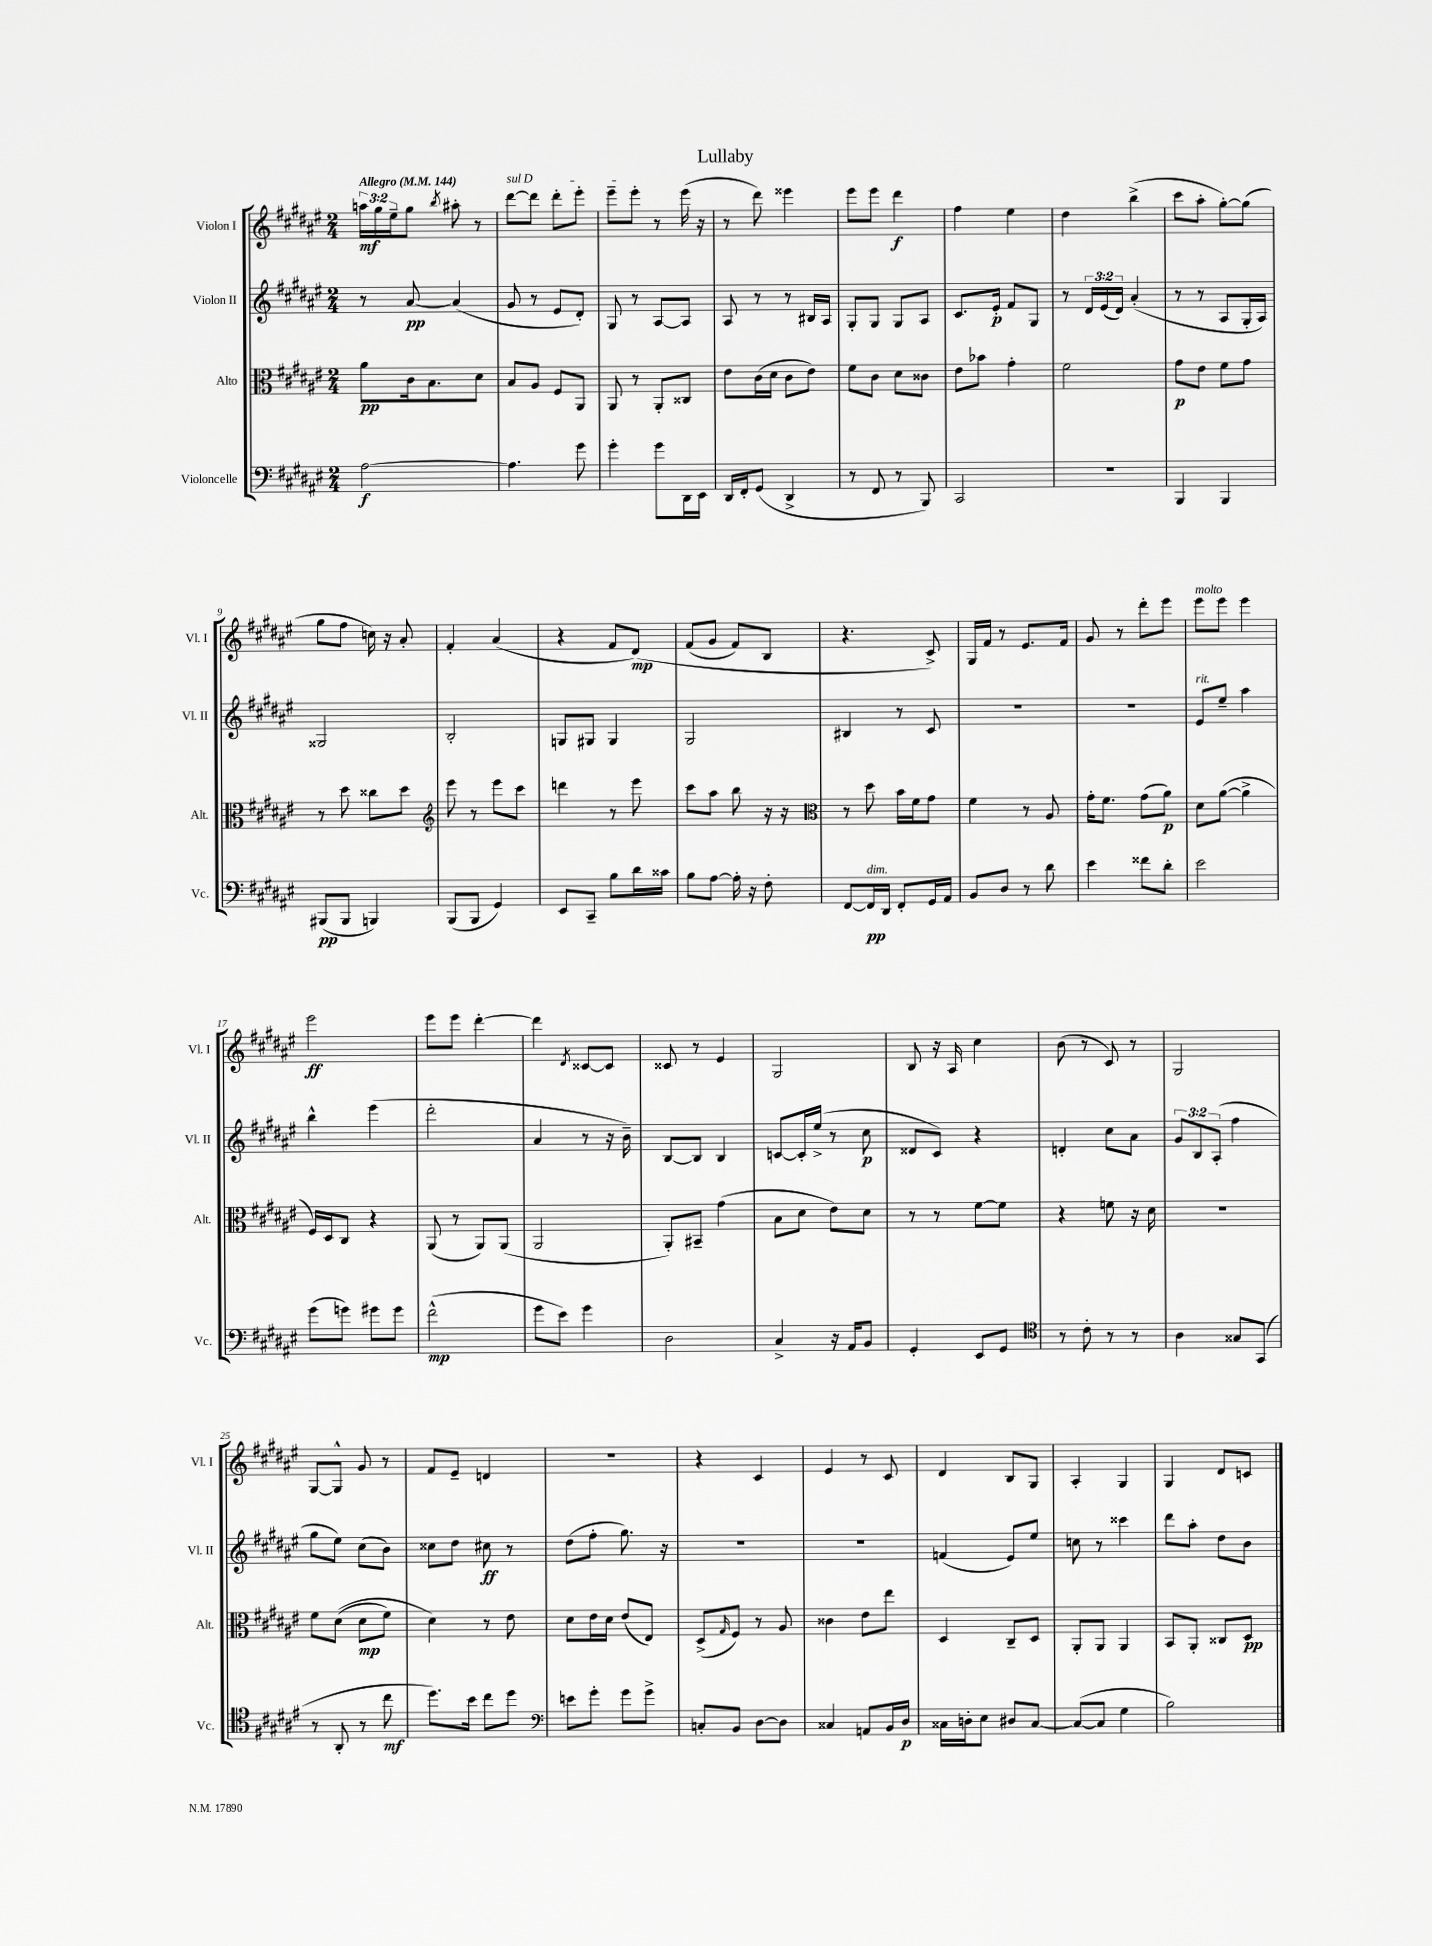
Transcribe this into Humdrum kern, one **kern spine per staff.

**kern	**kern	**kern	**kern
*staff4	*staff3	*staff2	*staff1
*clefF4	*clefC3	*clefG2	*clefG2
*k[f#c#g#d#a#e#]	*k[f#c#g#d#a#e#]	*k[f#c#g#d#a#e#]	*k[f#c#g#d#a#e#]
*M2/4	*M2/4	*M2/4	*M2/4
*MM144	*MM144	*MM144	*MM144
[2A#\	8a#\L	8r	24aa\LL
.	.	.	24gg#\
.	.	.	24ee#~\J
.	16c#\k	[8a#/	8gg#\J
.	8.B\	.	.
.	.	.	8qbb/
.	.	(4a#/]	8aa#'\
.	8d#\J	.	8r
=	=	=	=
4.A#\]	8B/L	8g#/	[8ddd#\L
.	8A#/J	8r	8ddd#\]J
.	8F#/L	8e#/L	8ddd#'\L
8g#\	8AA#/J	8d#'/J)	8eee#'\J
=	=	=	=
4g#'\	8AA#/	8G#/	8eee#~\L
.	8r	8r	8eee#'\J
8g#\L	8AA#'/L	[8A#/L	8r
16DD#\L	8C##/J	8A#/]J	(16eee#\
16EE#\JJ	.	.	16r
=	=	=	=
16DD#/LL	8e#\L	8A#/	8r
16FF#'/J	.	.	.
(8GG#/J	(16c#\L	8r	8ddd#\)
.	16d#\JJ	.	.
4DD#^/	8c#\L	8r	4eee##\
.	8e#\J)	16B#/LL	.
.	.	16A#/JJ	.
=	=	=	=
8r	8f#\L	8G#'/L	8eee#\L
8FF#/	8c#\J	8G#/J	8eee#\J
8r	8d#\L	8G#/L	4ddd#\
8BBB/)	8c##\J	8A#/J	.
=	=	=	=
2CC#/	8e#\L	8.c#/L	4ff#\
.	8b-\J	.	.
.	.	16e#'/Jk	.
.	4g#'\	8f#/L	4ee#\
.	.	8G#/J	.
=	=	=	=
2r	2f#\	8r	4dd#\
.	.	24d#/LL	.
.	.	(24e#/	.
.	.	24d#/JJ)	.
.	.	(4a#'/	(4bb^\
=	=	=	=
4BBB/	8g#\L	8r	8ccc#\L
.	8e#\J	8r	8aa#'\J
4BBB/	8f#\L	8A#/L	[8gg#'\L)
.	8g#\J	16G#'/L	(8gg#\]J
.	.	16A#/JJ)	.
=	=	=	=
(8BBB#/L	8r	2G##/	8gg#\L
8BBB#/J	8dd#\	.	8ff#\J
4BBB/)	8cc##\L	.	16cc\)
.	.	.	16r
.	8dd#\J	.	8a#'/
=	=	=	=
*	*clefG2	*	*
(8BBB/L	8eee#\	2B'/	4f#'/
8BBB/J	8r	.	.
4GG#/)	8eee#\L	.	(4a#/
.	8ccc#\J	.	.
=	=	=	=
8EE#/L	4ddd\	8G/L	4r
8CC#~/J	.	8G#/J	.
8B\L	8r	4G#/	8f#/L
16d#\L	8eee#\	.	&(8d#/J)
16c##\JJ	.	.	.
=	=	=	=
8B\L	8ccc#\L	2G#/	(8f#/L
[8A#\J	8aa#\J	.	8g#/J
16A#'\]	8bb\	.	8f#/L)
16r	.	.	.
8F#'\	16r	.	8B/J
.	16r	.	.
=	=	=	=
*	*clefC3	*	*
[8FF#/L	8r	4B#/	4.r
16FF#/]L	8dd#\	.	.
16DD#/JJ	.	.	.
8FF#'/L	16b\LL	8r	.
.	16f#\J	.	.
16GG#/L	8g#\J	8c#/	8c#^/&)
16AA#/JJ	.	.	.
=	=	=	=
8BB/L	4f#\	2r	16G#/LL
.	.	.	16f#/JJ
8D#/J	.	.	8r
8r	8r	.	8.e#/L
8d#\	8A#/	.	.
.	.	.	16f#/Jk
=	=	=	=
4e#\	16g#'\LK	2r	8g#/
.	8.f#\J	.	.
.	.	.	8r
8f##\L	(8g#\L	.	8ddd#'\L
8d#'\J	8a#\J)	.	8eee#\J
=	=	=	=
2e#\	8d#\L	8e#/L	8eee#\L
.	([8a#\J	8ee#~/J	8eee#\J
.	4a#^\]	4aa#\	4eee#\
=	=	=	=
(8g#\L	16F#/LL)	4bb^^\	2eee#\
.	16D#/J	.	.
8g\J)	8C#/J	.	.
8g#\L	4r	(4eee#\	.
8g#\J	.	.	.
=	=	=	=
(2f#^^\	(8AA#/	2ddd#'\	8eee#\L
.	8r	.	8eee#\J
.	8AA#/L)	.	[4ddd#'\
.	(8AA#/J	.	.
=	=	=	=
8g#\L	2AA#/	4a#/	4ddd#\]
8e#\J)	.	.	.
.	.	.	8qd#/
4g#\	.	8r	[8c##/L
.	.	16r	8c##/]J
.	.	16b~\)	.
=	=	=	=
2D#\	8AA#'/L)	[8B/L	8c##/
.	8BB#~/J	8B/]J	8r
.	(4g#\	4B/	4e#/
=	=	=	=
4C#^/	8B\L	[8c/L	2G#/
.	8d#\J	16c'/]L	.
.	.	(16ee#^/JJ	.
16r	8e#\L)	8r	.
16AA#/LK	.	.	.
8BB/J	8d#\J	8cc#\	.
=	=	=	=
4GG#'/	8r	8d##/L	8B/
.	8r	8c#/J)	16r
.	.	.	16A#/
8EE#/L	[8f#\L	4r	4cc#\
8GG#/J	8f#\]J	.	.
=	=	=	=
*clefC4	*	*	*
8r	4r	4d'/	(8b\
8c#'\	.	.	8r
8r	8f\	8cc#\L	8c#/)
8r	16r	8a#\J	8r
.	16d#\	.	.
=	=	=	=
4A#\	2r	12g#/L	2G#/
.	.	12B/	.
.	.	(12A#'/J	.
8G##/L	.	4ff#\	.
(8GG#/J	.	.	.
=	=	=	=
8r	8f#\L	8gg#\L	[8G#/L
8AA#'/	&((8d#\J	8ee#\J)	8G#^^/]J
8r	8d#\L	(8cc#\L	8g#/
8cc#\	8f#\J)	8b\J)	8r
=	=	=	=
8.dd#\L)	4d#\&)	8cc##\L	8f#/L
.	.	8dd#\J	8e#~/J
16b\Jk	.	.	.
8cc#\L	8r	8cc#\	4d/
8dd#\J	8e#\	8r	.
=	=	=	=
*clefF4	*	*	*
8e\L	8d#\L	(8dd#\L	2r
8g#'\J	16e#\L	8ff#'\J	.
.	16d#\JJ	.	.
8g#\L	(8e#/L	8.gg#\)	.
8g#^\J	8E#/J)	.	.
.	.	16r	.
=	=	=	=
8C'/L	(8D#^/L	2r	4r
.	16qqG#/	.	.
8BB/J	8F#/J)	.	.
[8D#\L	8r	.	4c#/
8D#\]J	8A#/	.	.
=	=	=	=
4C##/	4c##\	2r	4e#/
8AA/L	8e#\L	.	8r
16BB/L	8ee#\J	.	8c#/
16D#/JJ	.	.	.
=	=	=	=
16C##\LL	4D#/	(4f/	4d#/
16D'\J	.	.	.
8E#\J	.	.	.
8D#/L	8C#~/L	8e#/L)	8B/L
[8C##/J	8D#/J	8ee#/J	8G#/J
=	=	=	=
(8C##/_L	8AA#'/L	8cc\	4A#'/
8C##/]J	8AA#/J	8r	.
4G#\	4AA#/	4ccc##\	4G#/
=	=	=	=
2B\)	8BB/L	8ddd#\L	4G#/
.	8AA#'/J	8aa#'\J	.
.	8C##/L	8dd#\L	8d#/L
.	8D#/J	8b\J	8c/J
==	==	==	==
*-	*-	*-	*-
